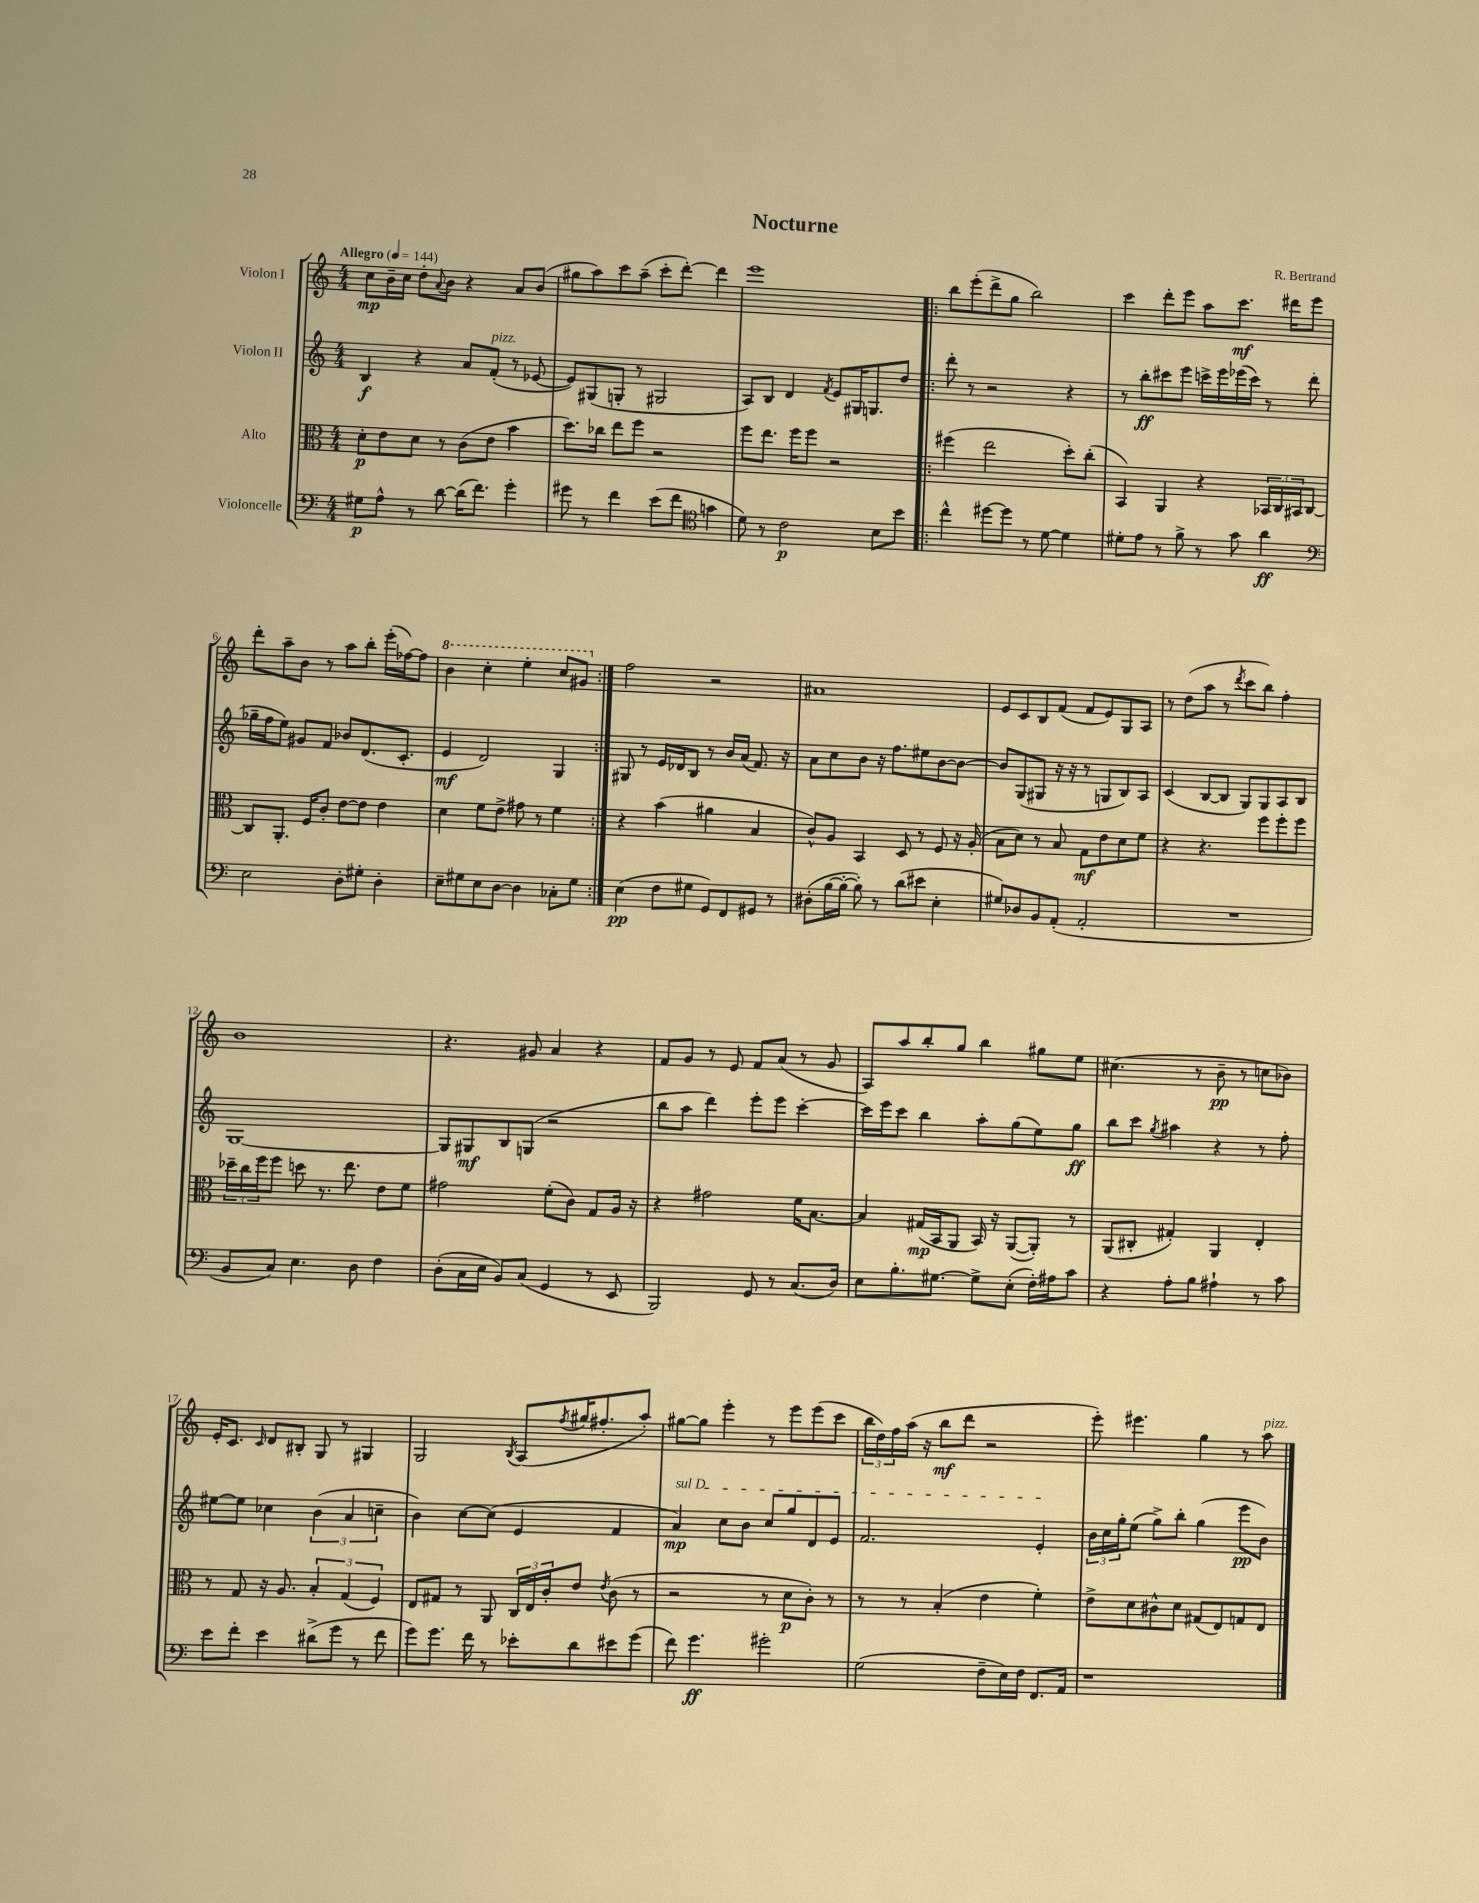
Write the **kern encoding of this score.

**kern	**dynam	**kern	**dynam	**kern	**dynam	**kern	**dynam
*part4	*part4	*part3	*part3	*part2	*part2	*part1	*part1
*staff4	*staff4	*staff3	*staff3	*staff2	*staff2	*staff1	*staff1
*I"Violoncelle	*	*I"Alto	*	*I"Violon II	*	*I"Violon I	*
*clefF4	*	*clefC3	*	*clefG2	*	*clefG2	*
*k[]	*	*k[]	*	*k[]	*	*k[]	*
*M4/4	*	*M4/4	*	*M4/4	*	*M4/4	*
*MM144	*	*MM144	*	*MM144	*	*MM144	*
=1	=1	=1	=1	=1	=1	=1	=1
!	!	!	!	!	!	!LO:TX:a:B:t=Allegro	!
8G#X\L	p	8d'\L	p	4B/	f	8cc\L	mp
8A^^\J	.	8e\	.	.	.	16b~\L	.
.	.	.	.	.	.	16cc\JJ	.
8r	.	8d\J	.	4r	.	8dd'\L	.
.	.	.	.	.	.	8qqa/	.
[8d\	.	8r	.	.	.	8b\J	.
(16d\KL]	.	(8c\L	.	8a/L	.	4r	.
8.f\J)	.	.	.	.	.	.	.
!	!	!	!	!LO:TX:a:i:t=pizz.	!	!	!
.	.	8e\J	.	(8f'/J	.	.	.
4g'\	.	4b\	.	8r	.	8a/L	.
.	.	.	.	[8e-X/	.	(8b/J	.
=2	=2	=2	=2	=2	=2	=2	=2
8g#X\	.	8.dd\L)	.	8e-/L])	.	8gg#X\L	.
8r	.	.	.	(8G#X/	.	8aa\)	.
.	.	16cc-X\Jk	.	.	.	.	.
4f\	.	8ee\L	.	8Gn'/J	.	8ccc\	.
.	.	8ff\J	.	8r	.	(8aa~\J	.
(8e\L	.	2r	.	2G#X/	.	8ccc'\L	.
8f\J	.	.	.	.	.	[8ddd'\J)	.
*clefC4	*	*	*	*	*	*	*
4gn\	.	.	.	.	.	4ddd\]	.
=3	=3	=3	=3	=3	=3	=3	=3
8d\)	.	8ff\L	.	8A/L)	.	1eee	.
8r	.	8.ee\J	.	8B/J	.	.	.
2c\	p	.	.	4d/	.	.	.
.	.	16ff\KL	.	.	.	.	.
.	.	8ff\J	.	.	.	.	.
.	.	.	.	8qf/	.	.	.
.	.	2r	.	8e/L	.	.	.
.	.	.	.	16G#X/K	.	.	.
.	.	.	.	8.Gn/	.	.	.
8B\L	.	.	.	.	.	.	.
8b\J	.	.	.	8dd/J	.	.	.
=4!|:	=4!|:	=4!|:	=4!|:	=4!|:	=4!|:	=4!|:	=4!|:
4cc^^\	.	(4ff#X\	.	8ddd'\	.	8bb\L	.
.	.	.	.	8r	.	(8eee'\	.
[8dd#X\L	.	2ee\	.	2r	.	8ddd^\	.
8dd#\J]	.	.	.	.	.	8gg\J	.
8r	.	.	.	.	.	2bb\)	.
[8d\	.	.	.	.	.	.	.
4d\]	.	8dd'\L)	.	4r	.	.	.
.	.	(8cc'\J	.	.	.	.	.
=5	=5	=5	=5	=5	=5	=5	=5
8d#X'\L	.	4BB/)	.	8r	.	4ccc\	.
8e\J	.	.	.	8bb'\L	ff	.	.
8r	.	4AA/	.	8ccc#X\	.	8ddd'\L	.
8f^\	.	.	.	8eee\J	.	8eee\J	.
8r	.	4r	.	16cccn^\LL	.	8aa\L	.
.	.	.	.	16eee\	.	.	.
8g\	.	.	.	(16eee-X\	.	8.ccc\J	mf
.	.	.	.	16ccc\JJ)	.	.	.
4a\	ff	24BB-X/LL	.	8r	.	.	.
.	.	24C/	.	.	.	.	.
.	.	.	.	.	.	16ddd#X\KL	.
.	.	24BB#X/J	.	.	.	.	.
.	.	[8C/J	.	(8ddd\	.	8eee\J	.
!!LO:LB:g=z
=6	=6	=6	=6	=6	=6	=6	=6
*clefF4	*	*	*	*	*	*	*
2E\	.	8C/L]	.	16gg-X~\LL	.	8ddd'\L	.
.	.	.	.	16ff\J	.	.	.
.	.	8.AA'/J	.	8ee\J)	.	8aa~\	.
.	.	.	.	8g#X/L	.	8b\J	.
.	.	16F/KL	.	.	.	.	.
.	.	8c'/J	.	8f/J	.	8r	.
8D'\L	.	[8e\L	.	8b-X/L	.	8aa\L	.
8G#X'\J	.	8e\J]	.	(8.d/	.	8bb'\J	.
4D'\	.	4e\	.	.	.	(16eee'\LL	.
.	.	.	.	8.c'/J	.	[16ff-X\J)	.
.	.	.	.	.	.	8ff-\J]	.
=7	=7	=7	=7	=7	=7	=7	=7
*	*	*	*	*	*	*8va	*
8E~\L	.	4d\	.	4e/	mf	4bb\	.
8G#X\	.	.	.	.	.	.	.
8E\	.	8f\L	.	2d/)	.	4ccc'\	.
[8D\J	.	8e^\J	.	.	.	.	.
4D\]	.	8g#X\	.	.	.	4eee'\	.
.	.	8r	.	.	.	.	.
8C-X'\L	.	4f\	.	4G/	.	8ccc/L	.
8G#\J	.	.	.	.	.	8gg#X/J	.
=8:|!	=8:|!	=8:|!	=8:|!	=8:|!	=8:|!	=8:|!	=8:|!
*	*	*	*	*	*	*X8va	*
(4E\	pp	4r	.	8G#X/	.	2ff\	.
.	.	.	.	8r	.	.	.
8F\L	.	(4b\	.	16e/LL	.	.	.
.	.	.	.	16d-X/J	.	.	.
8G#X\J	.	.	.	8B/J	.	.	.
8GG/L)	.	4a#X\	.	8r	.	2r	.
8FF/	.	.	.	16b/LL	.	.	.
.	.	.	.	(16a/JJ	.	.	.
8GG#X/J	.	4B/	.	8.f/)	.	.	.
8r	.	.	.	.	.	.	.
.	.	.	.	16r	.	.	.
=9	=9	=9	=9	=9	=9	=9	=9
(8D#X'\L	.	8c^^/L)	.	8a\L	.	1a#X	.
[16B\L	.	8A/J	.	8cc\	.	.	.
16B'\JJ_	.	.	.	.	.	.	.
8B'\])	.	4BB/	.	8b\J	.	.	.
8r	.	.	.	16r	.	.	.
.	.	.	.	8.ff\L	.	.	.
(8d\L	.	8D/	.	.	.	.	.
8e#X\J	.	8r	.	8ee#X\	.	.	.
4E'\	.	8F/	.	[8b\	.	.	.
.	.	16r	.	8b\J_	.	.	.
.	.	(16A'/	.	.	.	.	.
=10	=10	=10	=10	=10	=10	=10	=10
8G#X/L)	.	8B\L	.	8b/L]	.	8e/L	.
8D-X/	.	8d\J)	.	(8G/	.	8c/	.
8BB/	.	8r	.	8G#X/J	.	8B/	.
(8AA'/J	.	8B/	.	16r	.	(8f/J	.
.	.	.	.	16r	.	.	.
2AA'/	.	8G\L	mf	8r	.	8f/L	.
.	.	8e\	.	8Gn/L	.	8e/)	.
.	.	8d\	.	8B/)	.	8G/	.
.	.	8f\J	.	8A/J	.	8A/J	.
=11	=11	=11	=11	=11	=11	=11	=11
1r	.	4r	.	(4c/	.	8r	.
.	.	.	.	.	.	(8dd\L	.
.	.	4.r	.	[8B/L	.	8aa\J	.
.	.	.	.	8B/J]	.	8r	.
.	.	.	.	.	.	8qddd/	.
.	.	.	.	8G/L)	.	8ccc\L	.
.	.	8ff\L	.	8G/	.	8bb\J)	.
.	.	8ff'\	.	8A/	.	4ff'\	.
.	.	8ff\J	.	8B/J	.	.	.
!!LO:LB:g=z
=12	=12	=12	=12	=12	=12	=12	=12
8BB/L	.	24dd-X~\LL	.	[1G	.	1b	.
.	.	24cc\	.	.	.	.	.
.	.	24ff\J	.	.	.	.	.
8C/J)	.	8ff\J	.	.	.	.	.
4.E\	.	8ddn\	.	.	.	.	.
.	.	8.r	.	.	.	.	.
.	.	8.ee\	.	.	.	.	.
8D\	.	.	.	.	.	.	.
4F\	.	8e\L	.	.	.	.	.
.	.	8f\J	.	.	.	.	.
=13	=13	=13	=13	=13	=13	=13	=13
(8D'\L	.	2g#X\	.	8G/L]	.	4.r	.
16C\L	.	.	.	8G#X/	mf	.	.
16E\JJ	.	.	.	.	.	.	.
8BB/L)	.	.	.	8B/	.	.	.
(8C/J	.	.	.	(8Gn/J	.	8g#X/	.
4GG/	.	(8f'\L	.	2r	.	4a/	.
.	.	8c\J)	.	.	.	.	.
8r	.	8G/L	.	.	.	4r	.
8EE/	.	16A/Jk	.	.	.	.	.
.	.	16r	.	.	.	.	.
=14	=14	=14	=14	=14	=14	=14	=14
2BBB/)	.	4r	.	8bb\L	.	8f/L	.
.	.	.	.	8aa\J	.	8g/J	.
.	.	2g#X\	.	4ddd\)	.	8r	.
.	.	.	.	.	.	8e/	.
8GG/	.	.	.	8eee'\L	.	8f/L	.
8r	.	.	.	8eee\J	.	(8a/J	.
(8.C/L	.	16f\KL	.	[4ccc'\	.	8r	.
.	.	[8.B\J	.	.	.	.	.
.	.	.	.	.	.	8g/	.
16D/Jk)	.	.	.	.	.	.	.
=15	=15	=15	=15	=15	=15	=15	=15
8E\L	.	4B/]	.	16ccc\LL]	.	8A/L)	.
.	.	.	.	16eee\J	.	.	.
8.B'\	.	.	.	8ccc\J	.	8aa/	.
.	.	(16G#X/LL	mp	4bb\	.	8bb'/	.
[8.G#X\J	.	16BB/J	.	.	.	.	.
.	.	8AA/J	.	.	.	8gg/J	.
8G#^\L]	.	16BB/)	.	8aa'\L	.	4bb\	.
.	.	16r	.	.	.	.	.
(8E'\J	.	([8AA/L	.	(8gg\	.	.	.
16F'\LL)	.	8AA'/J])	.	8ee\)	.	8gg#X\L	.
16A#X\J	.	.	.	.	.	.	.
8c\J	.	8r	.	8gg\J	ff	8ee\J	.
=16	=16	=16	=16	=16	=16	=16	=16
4r	.	(8AA/L	.	8bb\L	.	(4.cc#X\	.
.	.	8C#X'/J	.	8ccc\J	.	.	.
.	.	.	.	8qgg/	.	.	.
8A'\L	.	4G#X'/)	.	4aa#X\	.	.	.
8B\J	.	.	.	.	.	8r	.
4A#X`\	.	4AA/	.	4r	.	8b~\	pp
.	.	.	.	.	.	8r	.
8r	.	4E'/	.	8r	.	8ccn\L	.
8c\	.	.	.	8ff'\	.	8b-X\J)	.
!!LO:LB:g=z
=17	=17	=17	=17	=17	=17	=17	=17
8e\L	.	8r	.	[8ee#X\L	.	16e'/KL	.
.	.	.	.	.	.	8.c/J	.
8f'\J	.	8G/	.	8ee#\J]	.	.	.
.	.	.	.	.	.	16qqc/	.
4e\	.	16r	.	4cc-X\	.	8d/L	.
.	.	8.A/	.	.	.	.	.
.	.	.	.	.	.	8B#X'/J	.
(8d#X^\L	.	6B'/	.	(6b\	.	8G/	.
8g\J	.	.	.	.	.	8r	.
.	.	(6G/	.	6a/	.	.	.
8r	.	.	.	.	.	4G#X/	.
.	.	6F/)	.	6ccn~\	.	.	.
8f\	.	.	.	.	.	.	.
=18	=18	=18	=18	=18	=18	=18	=18
8g\L)	.	8E/L	.	4b\)	.	2G/	.
8.g\J	.	8G#X/J	.	.	.	.	.
.	.	8r	.	[8cc\L	.	.	.
16f\	.	.	.	.	.	.	.
8r	.	8AA/	.	(8cc\J]	.	.	.
.	.	.	.	.	.	8qB/	.
8e-X'\L	.	24C/LL	.	4e/	.	(8A/L	.
.	.	24E/	.	.	.	.	.
.	.	24c'/J	.	.	.	.	.
.	.	.	.	.	.	8qff/	.
8d\	.	8e/J	.	.	.	16gg#X/K	.
.	.	.	.	.	.	8.ff#X'/	.
.	.	8qe/	.	.	.	.	.
8e#X\	.	(8c\	.	4f/	.	.	.
(8g\J	.	8r	.	.	.	8aa'/J)	.
=19	=19	=19	=19	=19	=19	=19	=19
!	!	!	!	!LO:TX:a:i:t=sul D	!	!	!
8f\)	.	2r	.	4a/)	mp	[8gg#X\L	.
4.g\	ff	.	.	.	.	8gg#\J]	.
.	.	.	.	8cc\L	.	4eee'\	.
.	.	.	.	8b\J	.	.	.
2g#X'\	.	8r	.	8cc/L	.	8r	.
.	.	8d\L	p	8gg/	.	8eee\L	.
.	.	8c'\J)	.	8d/	.	(8eee\	.
.	.	8r	.	8e/J	.	8ccc\J	.
=20	=20	=20	=20	=20	=20	=20	=20
(2G\	.	8r	.	2.f/	.	24bb\LL	.
.	.	.	.	.	.	24dd\)	.
.	.	.	.	.	.	24ff\	.
.	.	8r	.	.	.	(16aa\JJ	.
.	.	.	.	.	.	16r	.
.	.	(4B'/	.	.	.	8bb\L	mf
.	.	.	.	.	.	8ddd\J	.
8F~\L	.	4e\	.	.	.	2r	.
16E\L)	.	.	.	.	.	.	.
16F\JJ	.	.	.	.	.	.	.
8.FF/L	.	4f'\)	.	4e'/	.	.	.
16AA/Jk	.	.	.	.	.	.	.
=21	=21	=21	=21	=21	=21	=21	=21
1r	.	8e^\L	.	24b\LL	.	8eee'\)	.
.	.	.	.	24cc\	.	.	.
.	.	.	.	24gg'\J	.	.	.
.	.	8d\	.	(8ee\J	.	4.eee#X\	.
.	.	8c#X^^\	.	8gg^\L)	.	.	.
.	.	8d\J	.	8bb'\J	.	.	.
.	.	(8G#X/L	.	(4gg\	.	4gg\	.
.	.	8E/)	.	.	.	.	.
.	.	8Gn/	.	8eee\L	pp	8r	.
!	!	!	!	!	!	!LO:TX:a:i:t=pizz.	!
.	.	8E/J	.	8b\J)	.	8aa\	.
==	==	==	==	==	==	==	==
*-	*-	*-	*-	*-	*-	*-	*-
